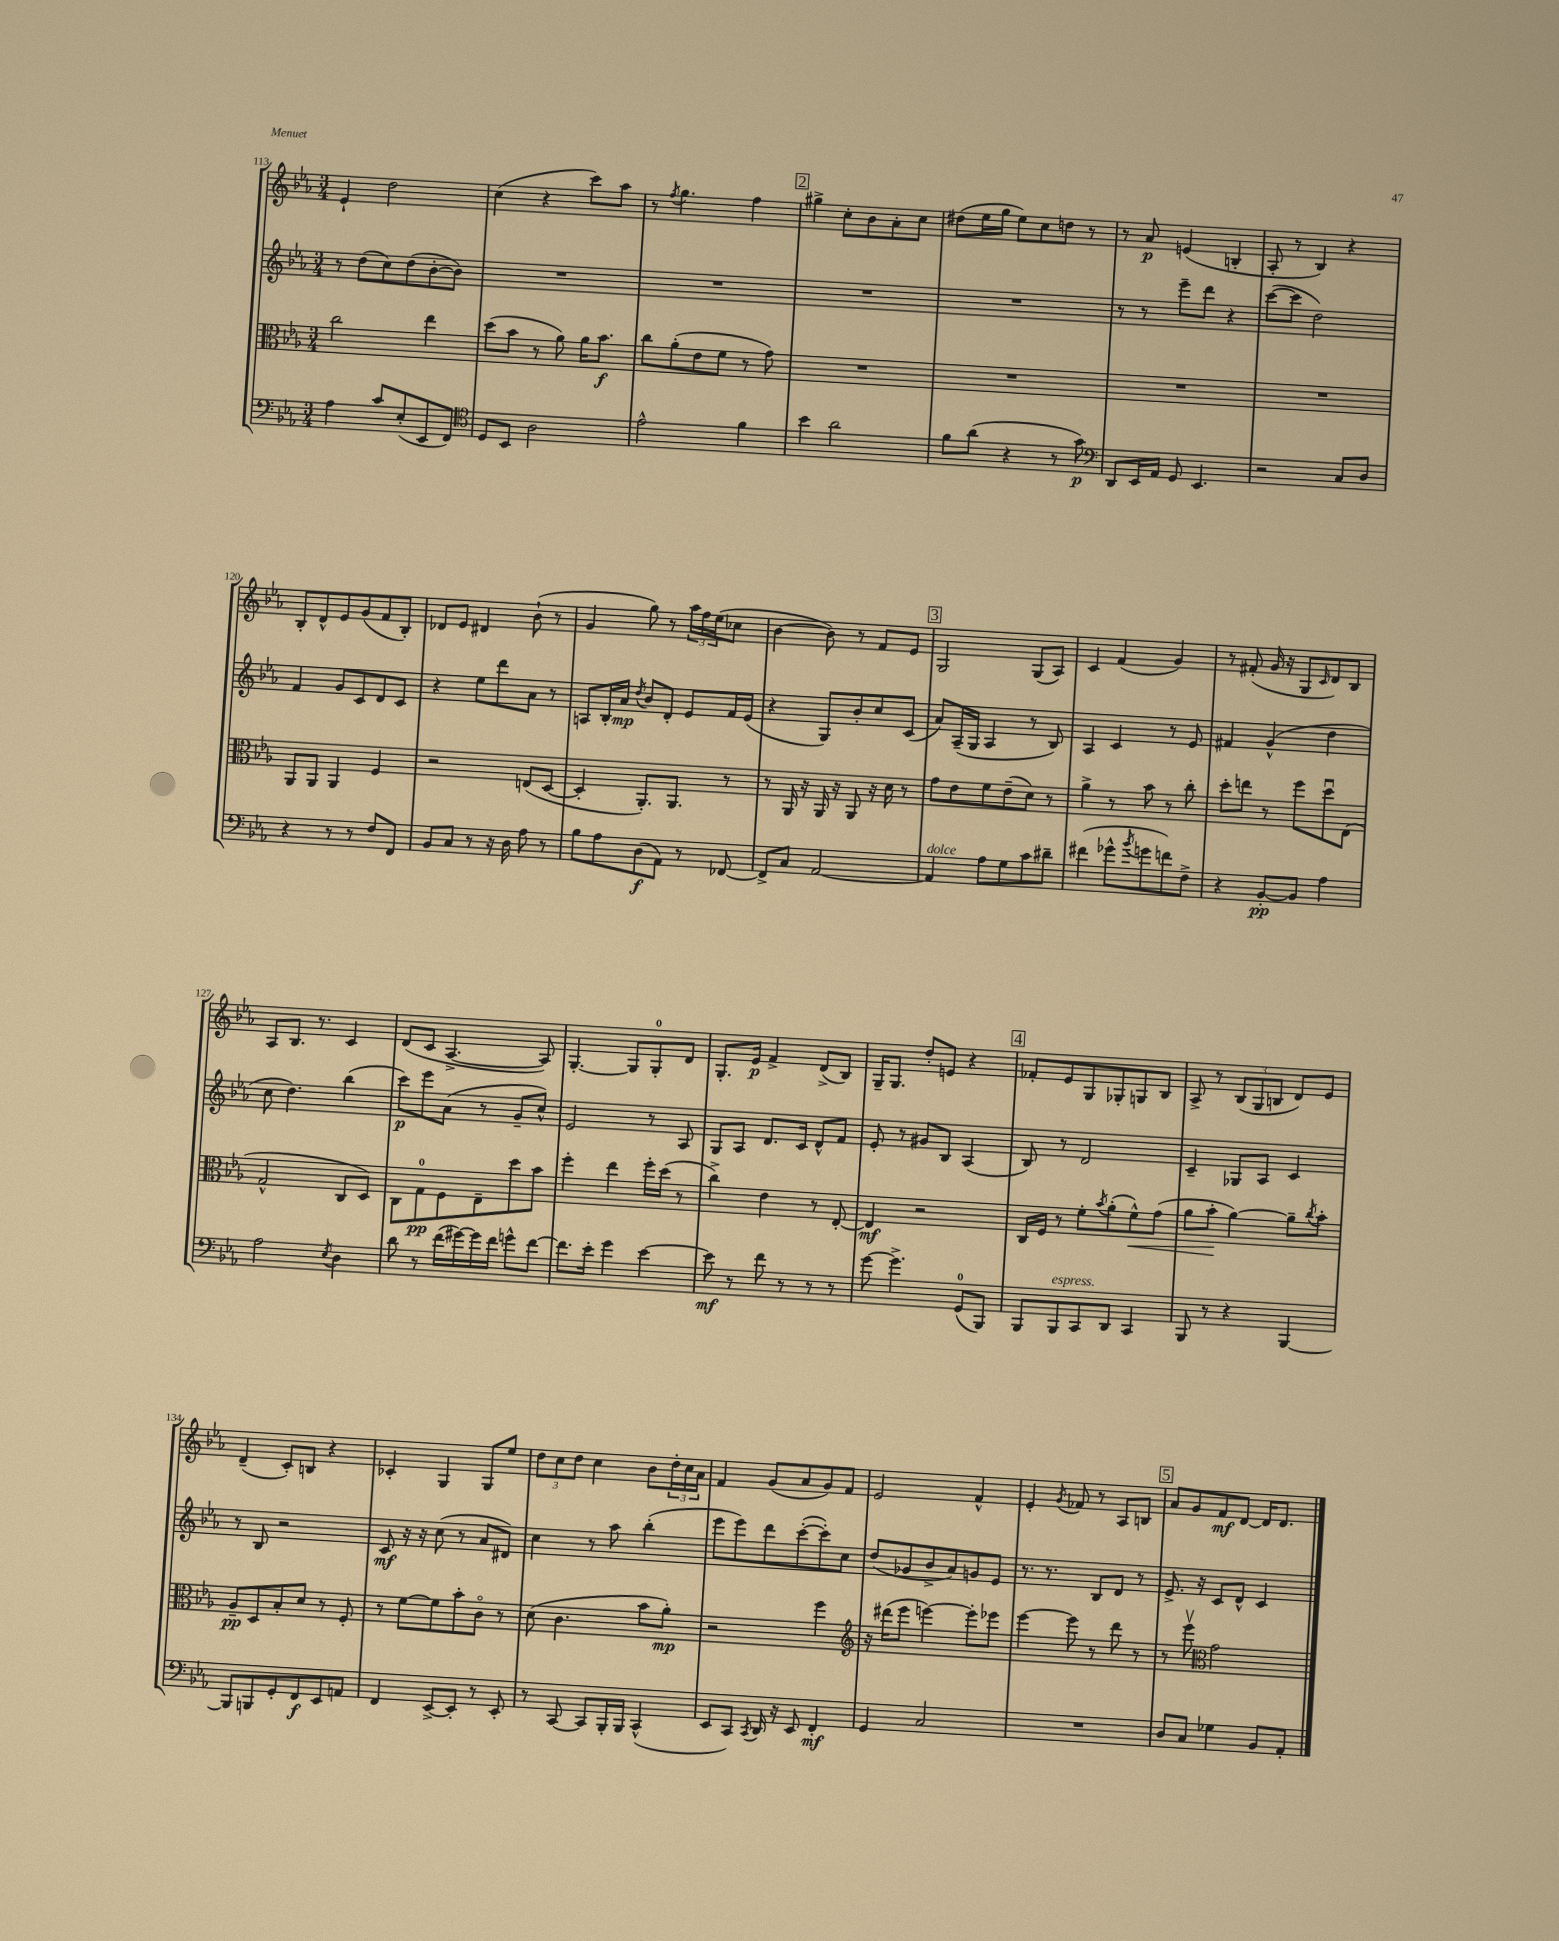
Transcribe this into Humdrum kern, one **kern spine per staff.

**kern	**kern	**kern	**kern
*staff4	*staff3	*staff2	*staff1
*clefF4	*clefC3	*clefG2	*clefG2
*k[b-e-a-]	*k[b-e-a-]	*k[b-e-a-]	*k[b-e-a-]
*M3/4	*M3/4	*M3/4	*M3/4
4A-	2cc	8r	4e-`
.	.	(8dd	.
8c	.	8cc)	2dd
(8E-'	.	(8dd	.
8EE-	4ee-	[8b-'	.
8FF)	.	8b-])	.
=	=	=	=
*clefC4	*	*	*
8D	(8dd	2.r	(4cc
8BB-	8b-	.	.
2A-	8r	.	4r
.	8a-)	.	.
.	16a-	.	8ccc)
.	8.b-	.	.
.	.	.	8aa-
=	=	=	=
2e-^^	8cc	2.r	8r
.	.	.	8qff
.	(8a-'	.	4.gg
.	8e-	.	.
.	8f	.	.
4f	8r	.	4ff
.	8g)	.	.
=	=	=	=
4b-	2.r	2.r	4gg#^
2a-	.	.	8cc'
.	.	.	8b-
.	.	.	8a-'
.	.	.	8cc
=	=	=	=
8f	2.r	2.r	(8dd#
(8a-	.	.	16ee-
.	.	.	16gg
4r	.	.	8ee-)
.	.	.	8cc
8r	.	.	8dd
8g)	.	.	8r
=	=	=	=
*clefF4	*	*	*
8DD	2.r	8r	8r
16EE-	.	8r	8a-
16AA-	.	.	.
8GG	.	8eee-~	(4e
4.EE-	.	8ddd	.
.	.	4r	4B'
=	=	=	=
2r	2.r	([8ccc	8A-'
.	.	8ccc]	8r
.	.	2dd)	4B-)
8C	.	.	4r
8D	.	.	.
=	=	=	=
4r	8AA-	4f	8B-'
.	8AA-	.	8d^^
8r	4AA-	8g	8e-
8r	.	8c	(8g
8F	4F	8d	8f
8FF	.	8c	8B-')
=	=	=	=
8BB-	2r	4r	8d-
8C	.	.	8e-
8r	.	8ee-	4d#
16r	.	8ddd	.
16D	.	.	.
8A-	(8E	8a-	(8b-`
8r	[8D	8r	8r
=	=	=	=
8B-	4D']	8A	4g
8A-	.	16B-'	.
.	.	16a-	.
.	.	8qdd	.
(8D	8.AA-')	8b-	8gg)
8AA-)	.	8d'	8r
.	8.AA-	.	.
8r	.	8e-	24aa-
.	.	.	24ff
.	.	.	(24ee-
[8FF-	8r	16f	8cc-
.	.	(16e-	.
=	=	=	=
8FF-^]	8r	4r	[4b-
8C	16AA-	.	.
.	16r	.	.
[2AA-	16AA-	8G)	8b-])
.	16r	.	.
.	8AA-	8b-'	8r
.	16r	8cc	8f
.	16d	.	.
.	8r	(8c	8e-
=	=	=	=
4AA-]	8g	8a-)	2G
.	8e-	(16A-~	.
.	.	16G	.
8A-	8f	4A-	.
8G	(8e-~	.	.
8c	8d)	8r	(8G
8d#~	8r	8B-)	8A-)
=	=	=	=
(4f#	4a-^	4A-	4c
8g-^^	8r	4c	(4f
8qb-	.	.	.
8g	8b-	.	.
8f)	8r	8r	4g)
8F^	8cc'	8e-	.
=	=	=	=
4r	8dd'	4f#	8r
.	8ee	.	(8f#'
[8BB-'	8r	(4g^^	16g
.	.	.	16r
8BB-]	8ff	.	8G
.	.	.	16qqc
4A-	8ddu	4dd	8d)
.	(8E-	.	8B-
=	=	=	=
2A-	2G^^	8cc	8A-
.	.	4.dd)	8.B-
.	.	.	8.r
8qE-	.	.	.
4D	8C	(4bb-	4c
.	8D)	.	.
=	=	=	=
8d	8C	8ccc)	(8d
8r	8G	8eee-	8c
(16f	8F	(8a-	[4.A-^
[16g#)	.	.	.
16g#]	8E-~	8r	.
16f	.	.	.
8g^^	8dd	8g~	.
[8f	8b-	8cc^^)	8A-])
=	=	=	=
8.f]	4ff'	2e-	[4.G'
16e-'	.	.	.
4g	4ee-	.	.
.	.	.	8G]
[4e-	16ff'	8r	8G'
.	(16dd	.	.
.	8r	8A-	8d
=	=	=	=
8e-]	4cc^)	8G	8.G'
8r	.	8A-	.
.	.	.	16e-
8f	4e-	8.d	4f^
8r	.	.	.
.	.	16c	.
8r	8r	8d^^	(8d^
8r	[8E-'	8f	8B-)
=	=	=	=
[8g	4E-]	8e-'	16G~
.	.	.	8.G
4.g^]	.	8r	.
.	2r	8g#	8dd'
.	.	8B-	8e
(8GG	.	(4A-	4r
8BBB-)	.	.	.
=	=	=	=
8BBB-	16C	8B-)	8f-'
.	16F	.	.
8BBB-	8r	8r	8e-
8CC	8f'	2d	8G
.	8qb-	.	.
8DD	(8a-'	.	8G-'
4CC	8f^^)	.	8G
.	(8g	.	8B-
=	=	=	=
8BBB-	8a-	4c~	8A-^
8r	8b-'	.	8r
4r	[4a-)	8G-	(12B-
.	.	.	12G
.	.	8A-	.
.	.	.	12B
[4BBB-	8a-~]	4c	8d)
.	8qcc	.	.
.	8b-'	.	8e-
=	=	=	=
8BBB-]	8A-~	8r	(4d~
8BBB	8D	8B-	.
8GG'	8B-'	2r	8c')
8FF	8d	.	8B
8EE-	8r	.	4r
8AA	8F'	.	.
=	=	=	=
4FF	8r	8c	4c-'
.	[8f	16r	.
.	.	16r	.
[8EE-^	8f]	(8cc	4G
8EE-']	8b-'	8r	.
8r	8co	8a-	8G
8EE-'	8r	8d#)	8ee-
=	=	=	=
8r	(8d	4cc	12dd
.	.	.	12cc
[8CC	4.c	.	.
.	.	.	12dd
8CC]	.	8r	4cc
16BBB-'	.	8aa-	.
16BBB-	.	.	.
(4CC^^	8b-	(4bb-'	8b-
.	8a-')	.	24dd'
.	.	.	24cc
.	.	.	24a-
=	=	=	=
8EE-	2r	8eee-	4f
8CC)	.	8eee-)	.
8qCC	.	.	.
16DD	.	8ddd	(8g
16r	.	.	.
8EE-	.	([8ccc'	8a-
4FF'	4ff	8ccc'])	8g)
.	.	8cc	8f
=	=	=	=
*	*clefG2	*	*
4GG	16r	(8dd	2e-
.	(16ddd#	.	.
.	8eee-	8g-	.
2C	[4eee)	8b-^	.
.	.	8a-)	.
.	8eee']	8g	4f^^
.	8eee-	8e-	.
=	=	=	=
2.r	[4eee-	8.r	4e-'
.	.	8.r	.
.	.	.	8qg
.	8eee-]	.	8f-
.	8r	8B-	8r
.	8ddd	8d	8A-
.	8r	8r	8B
=	=	=	=
8D	8r	8.e-^	8a-
8C	8eee-v	.	8g
.	.	16r	.
*	*clefC3	*	*
4G-	2g	8c	8f
.	.	8d^^	[8d
8BB-	.	4c	16d]
.	.	.	8.d
8AA-'	.	.	.
==	==	==	==
*-	*-	*-	*-
